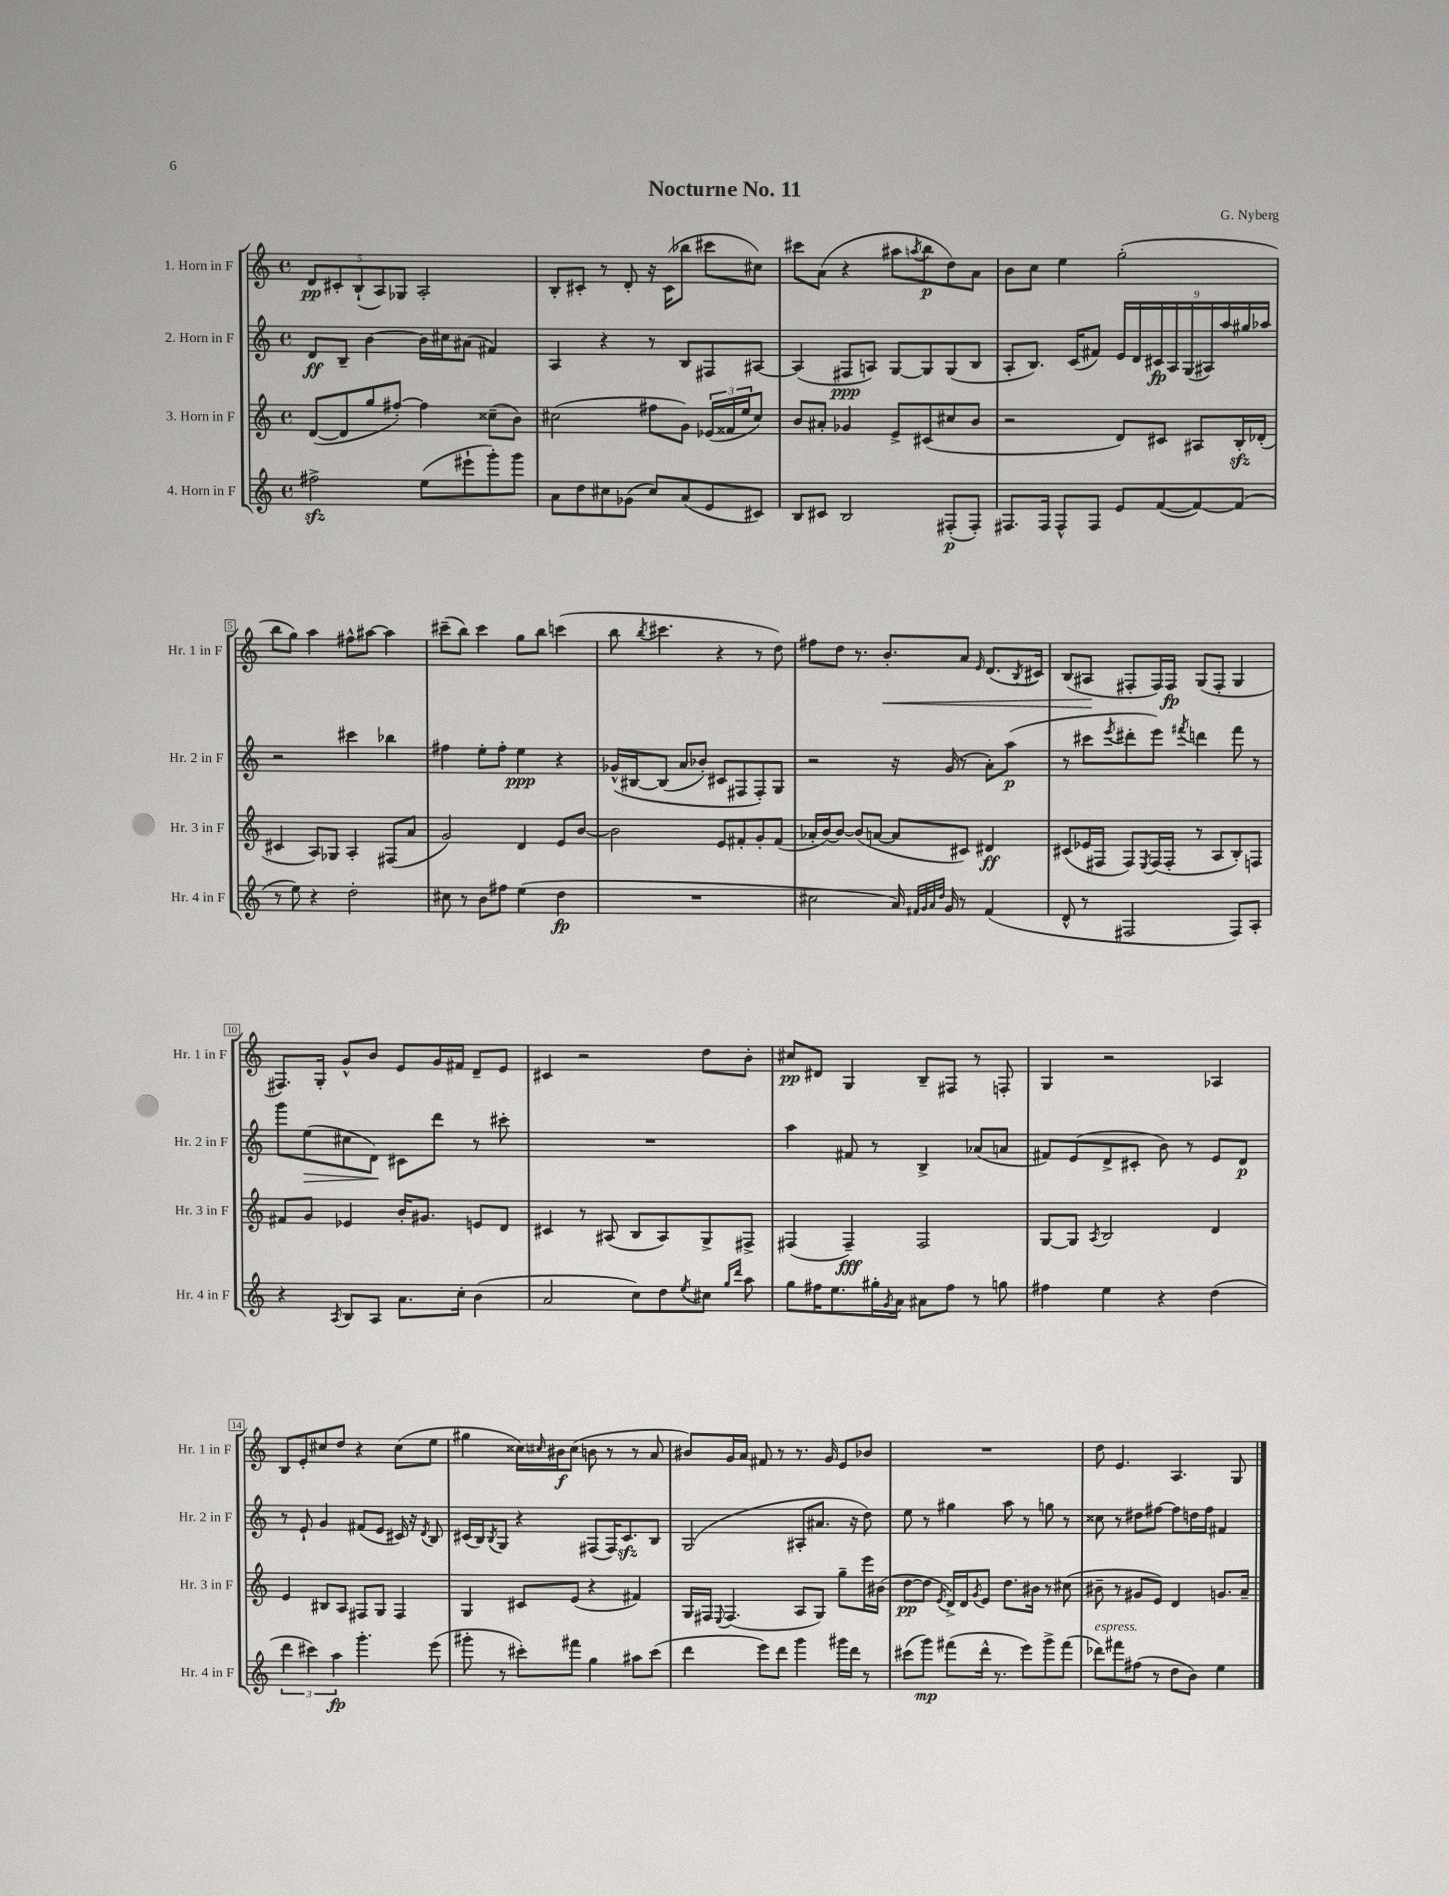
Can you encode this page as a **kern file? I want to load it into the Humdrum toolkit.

**kern	**kern	**kern	**kern
*staff4	*staff3	*staff2	*staff1
*clefG2	*clefG2	*clefG2	*clefG2
*k[]	*k[]	*k[]	*k[]
*M4/4	*M4/4	*M4/4	*M4/4
*met(c)	*met(c)	*met(c)	*met(c)
2ff#^	([8d	8d	10d
.	.	.	10c#'
.	8d]	8B~	.
.	.	.	(10B`
.	8gg	[4b	.
.	.	.	10A)
.	[8ff#')	.	.
.	.	.	10G-
(8ee	4ff#]	16b]	2A'
.	.	16cc#	.
8eee#`	.	(8a#	.
8ggg')	(8cc##~	4f#)	.
8ggg	8b)	.	.
=	=	=	=
8a	(2cc#	4A	8B'
8dd	.	.	8c#'
8cc#	.	4r	8r
(8g-	.	.	8d'
8cc#)	8ff#	8r	16r
.	.	.	(16c#
(8a	8g)	8B	8bb-
8e	(24e-	8F#	8ccc#
.	24f##	.	.
.	24ee	.	.
8c#)	8cc#)	[8A#	8cc#)
=	=	=	=
8B	8b	(4A#]	8ccc#
8c#	8a#'	.	(8a
2B	4g-	8F#	4r
.	.	8A)	.
.	8e^	[8G	8aa#
.	.	.	8qaa
.	(8c#	8G]	8bb
(8F#'	8cc#	(8G	8dd)
8F#')	8b	8B	8a
=	=	=	=
8.F#	2r	8A'	8b
.	.	8.B)	8cc
16F#	.	.	.
8F#^^	.	.	4ee
.	.	(16c	.
8F#	.	8f#)	.
8e	8d)	18e	(2gg'
.	.	18d	.
.	.	18c#	.
([8f	8c#	.	.
.	.	18A	.
.	.	(18G	.
8f_)	8A#	.	.
.	.	18A#)	.
.	.	18aa	.
(8f]	16B'	.	.
.	.	18gg#	.
.	(16d-'	.	.
.	.	18aa-	.
=	=	=	=
8r	4c#	2r	8bb
8ee)	.	.	8gg)
4r	8A)	.	4aa
.	8G-	.	.
2dd'	4A'	4ccc#	8ff#^^
.	.	.	[8aa#
.	(8F#	4bb-	4aa#]
.	8a	.	.
=	=	=	=
8cc#	2g)	4ff#	(8ccc#~
8r	.	.	8bb)
8b	.	8ee'	4ccc#
8ff#	.	8ff#'	.
(4ee	4d	4ee	8gg
.	.	.	8bb
4dd	8e	4r	(4ccc
.	[8b	.	.
=	=	=	=
1r	2b]	&(16g-^^	8bb
.	.	[16B#	.
.	.	.	8qbb
.	.	(8B#]	4.ccc#
.	.	8a	.
.	.	8b-')	.
.	8e	8c#	4r
.	8f#'	8F#	.
.	8g'	8F#'&)	8r
.	(8f#	8G	8dd)
=	=	=	=
2cc#	16a-'	2r	8ff#
.	[16b)	.	.
.	8b_	.	8dd
.	(8b]	.	8.r
.	[8a	.	.
.	.	.	8.b'
16a)	8a]	16r	.
32qqf#	.	.	.
32qqg	.	.	.
32qqa	.	.	.
32qqdd	.	.	.
16g	.	(16g	.
8r	8c#)	8r	8a
.	.	.	16qqe
(4f#	4d#	8a')	(8.d
.	.	(8aa	.
.	.	.	8qB
.	.	.	16c#)
=	=	=	=
8d^^	(8c#	8r	(8B
8r	16e-	8ccc#	8A#
.	16F#	.	.
.	.	8qeee	.
2F#	8F#)	8ddd#'	8F#'
.	8qE	.	.
.	(16F#	8eee)	16F#)
.	16F#'	.	16F#
.	.	8qfff#	.
.	8r	4ddd	(8G
.	8A	.	8F#'
8F#)	8B')	8fff#	4G
8A'	8F	8r	.
=	=	=	=
4r	8f#	8ggg	8.F#)
.	8g	(8ee	.
.	.	.	16G'
8qA	.	.	.
8B	4e-	8cc#	8g^^
8A	.	8d)	8b
8.a	16b'	8c#	8e
.	8.g#	.	.
.	.	8ddd	16g
16cc'	.	.	16f#
(4b	8e	8r	8d~
.	8d	8ccc#'	8e
=	=	=	=
2a	4c#	1r	4c#
.	8r	.	2r
.	(8A#	.	.
8cc)	8B	.	.
8dd	8A#)	.	.
8qee	.	.	.
8cc#	8G^	.	8dd
16qqgg	.	.	.
16qqddd	.	.	.
8aa	8F#^	.	8b'
=	=	=	=
8gg	(4F#	4aa	8cc#
16ff#	.	.	8d#
8.ee	.	.	.
.	4F#~)	8f#	4G
16gg#'	.	8r	.
8qg	.	.	.
16a	.	.	.
8a#	2F#	4B^	8B~
8ff#	.	.	8F#
8r	.	(8a-	8r
8gg	.	8a	8F'
=	=	=	=
4ff#	[8G	8f#)	4G
.	8G]	(8e	.
.	8qA	.	.
4ee	2B	8d^	2r
.	.	8c#'	.
4r	.	8b)	.
.	.	8r	.
(4dd	4d	8e	4A-
.	.	8d	.
=	=	=	=
6ddd	4e	8r	8B
.	.	8e`	8e'
6ccc#)	.	.	.
.	8B#	4g	8cc#
6aa	.	.	.
.	8A	.	8dd
4.ggg'	8F#	(8f#	4r
.	8G	8e	.
.	4F#	16c#)	(8cc#
.	.	16r	.
.	.	8qd	.
(8eee	.	8B	8ee
=	=	=	=
8ggg#'	4G	(16c#	4gg#
.	.	16B)	.
.	.	8qB	.
8r	.	8G	.
8ccc#')	8c#	4r	16cc##)
.	.	.	16qqcc#
.	.	.	16b#
8fff#	(8e	.	(8cc#
4gg	4r	(8F#	8b
.	.	16F#)	8r
.	.	8.c#	.
8aa#	4f#)	.	8r
(8ccc#	.	8B	8a
=	=	=	=
4ddd	16G	(2G	8b#)
.	16F#	.	.
.	8qqE	.	.
.	(4.F#	.	16g
.	.	.	16a
8eee)	.	.	8f#
8ddd	.	.	8r
4ggg	8A	8A#'	8.r
.	8G)	8.a#	.
.	.	.	16g
16ggg#	8gg~	.	8e
16ddd	.	16r	.
8r	16eee	8dd)	8b-
.	(16b#	.	.
=	=	=	=
(8ccc#	[8dd	8ee	1r
8ggg)	8dd]	8r	.
.	8qe	.	.
(8fff#	16d^)	4gg#	.
.	16d	.	.
.	8qg	.	.
16ddd^^	8e	.	.
8.r	.	.	.
.	8.dd	8aa	.
8eee)	.	8r	.
.	16b#	.	.
8ggg^	8r	8gg	.
(8fff#	(8cc#	8r	.
=	=	=	=
8ddd-)	8b#~	8cc##	8dd
8fff#	8r	8r	4.e
(8ff#	8g#	8dd#	.
8r	8e)	[8ff#	.
8dd	4d	8ff#]	4.A
8b)	.	16dd	.
.	.	16ff#	.
4ee	8.g	4f#	.
.	.	.	8G
.	16a~	.	.
==	==	==	==
*-	*-	*-	*-
